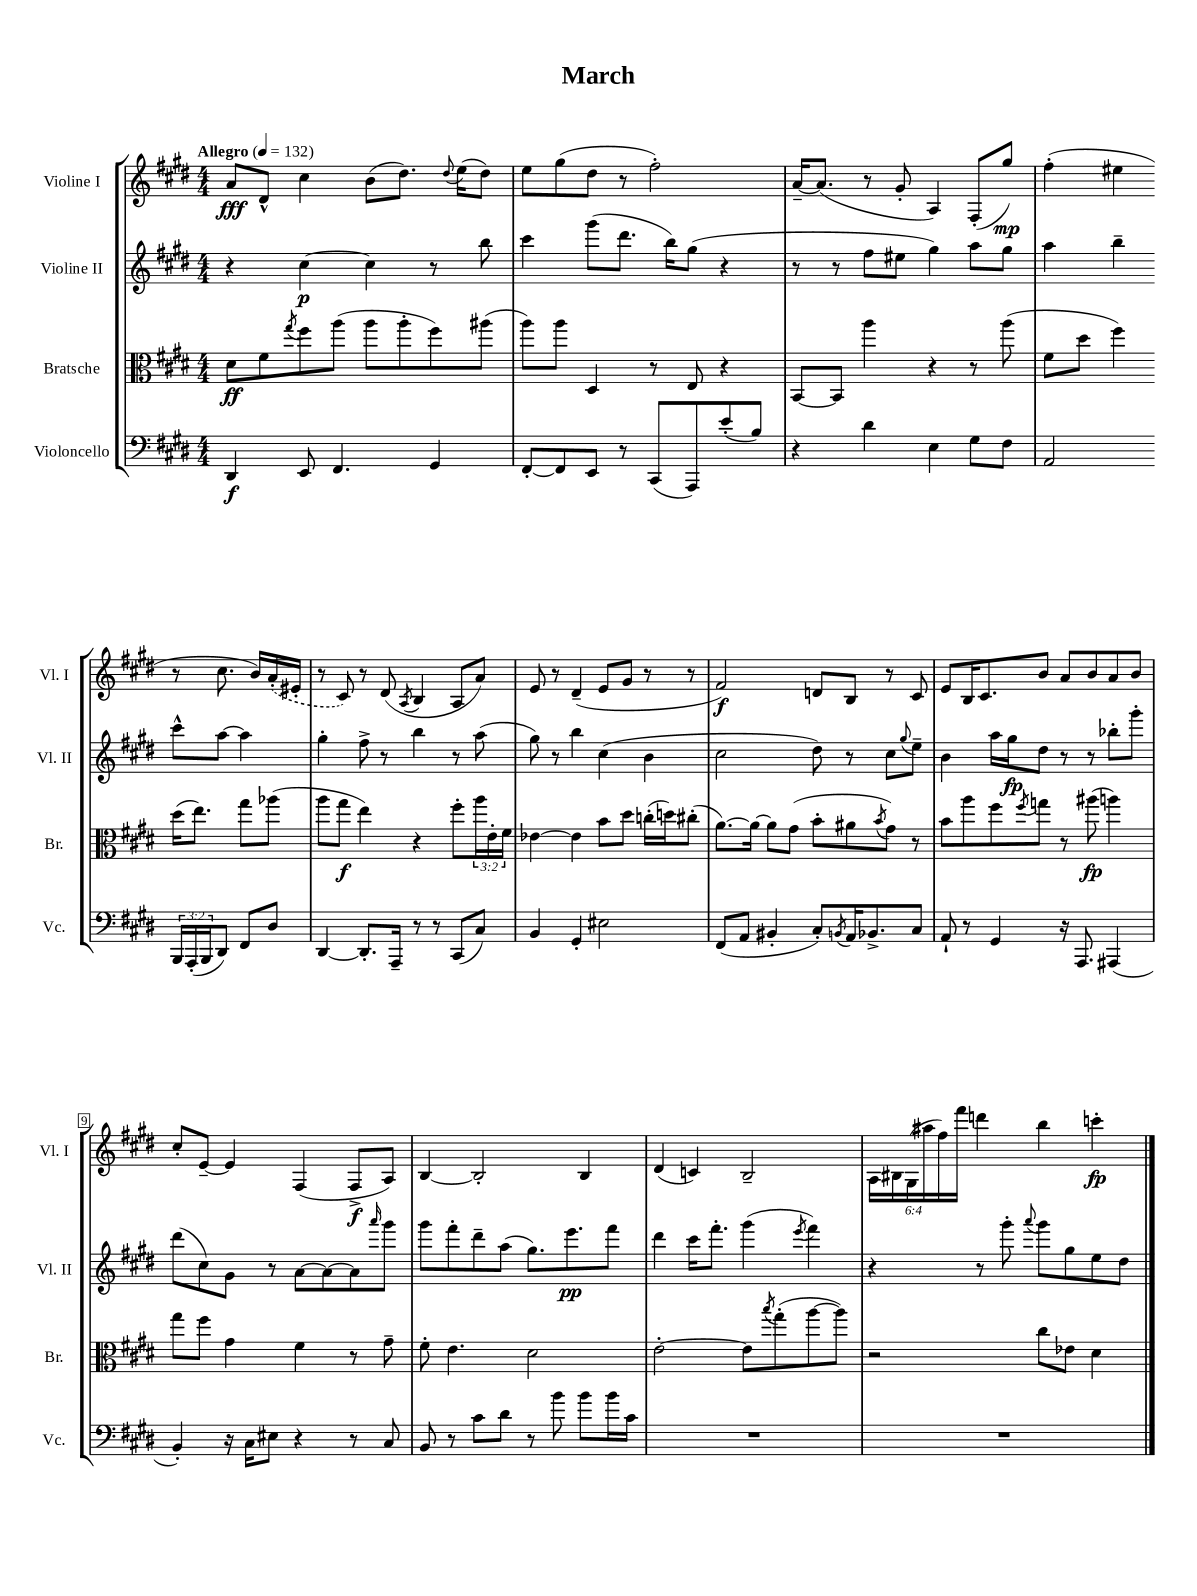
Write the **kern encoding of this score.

**kern	**kern	**kern	**kern
*staff4	*staff3	*staff2	*staff1
*clefF4	*clefC3	*clefG2	*clefG2
*k[f#c#g#d#]	*k[f#c#g#d#]	*k[f#c#g#d#]	*k[f#c#g#d#]
*M4/4	*M4/4	*M4/4	*M4/4
*MM132	*MM132	*MM132	*MM132
4DD#/	8d#\L	4r	8a/L
.	8f#\	.	8d#^^/J
.	8qgg#/	.	.
8EE/	8ff#\	[4cc#\	4cc#\
4.FF#/	(8aa\J	.	.
.	8aa\L	4cc#\]	(8b\L
.	8aa'\	.	8.dd#\J)
4GG#/	8ff#\)	8r	.
.	.	.	8qqdd#/
.	.	.	(16ee\LK
.	(8aa#\J	8bb\	8dd#\J)
=	=	=	=
[8FF#'/L	8aa\L)	4ccc#\	8ee\L
8FF#/]	8aa\J	.	(8gg#\
8EE/J	4D#/	(8ggg#\L	8dd#\J
8r	.	8.ddd#\J	8r
(8CC#/L	8r	.	2ff#'\)
.	.	16bb\LK)	.
8AAA/)	8E/	(8gg#\J	.
(8e'/	4r	4r	.
8B/J)	.	.	.
=	=	=	=
4r	[8BB/L	8r	[16a~/LK
.	.	.	(8.a/]J
.	8BB/]J	8r	.
4d#\	4aa\	8ff#\L	8r
.	.	8ee#\J	8g#'/
4E\	4r	4gg#\)	4A/)
8G#\L	8r	8aa\L	(8F#'/L
8F#\J	(8aa\	8gg#\J	8gg#/J)
=	=	=	=
2AA/	8f#\L	4aa\	(4ff#'\
.	8dd#\J	.	.
.	4ff#\)	4bb~\	4ee#\
24BBB/LL	(16dd#\LK	8ccc#^^\L	8r
(24AAA'/	.	.	.
.	8.ee\J)	.	.
24BBB/J	.	.	.
8DD#/J)	.	[8aa\J	8.cc#\
8FF#/L	8gg#\L	4aa\]	.
.	.	.	16b/LL)
8D#/J	(8aa-\J	.	(16a'/
.	.	.	16e#'/JJ
=	=	=	=
[4DD#/	8aa\L	4gg#'\	8r
.	8gg#\J	.	8c#/)
8.DD#'/]L	4ee\)	8ff#^\	8r
.	.	8r	(8d#/
16AAA~/Jk	.	.	.
.	.	.	8qA/
8r	4r	4bb\	4B/
8r	.	.	.
(8CC#/L	8ff#'\L	8r	8A/L
8C#/J)	24aa\L	(8aa\	8a/J)
.	24e'\	.	.
.	24f#\JJ	.	.
=	=	=	=
4BB/	[4e-\	8gg#\)	8e/
.	.	8r	8r
4GG#'/	4e-\]	4bb\	(4d#~/
2E#\	8b\L	(4cc#\	8e/L
.	8dd#\J	.	8g#/J
.	(16cc'\LL	4b\	8r
.	16dd\J)	.	.
.	(8cc#'\J	.	8r
=	=	=	=
(8FF#/L	[8.a\L)	2cc#\	2f#/)
8AA/J	.	.	.
.	16a\_Jk	.	.
4BB#'/	8a\]L	.	.
.	(8g#\J	.	.
8C#'/L)	8b'\L	8dd#\)	8d/L
8qBB/	.	.	.
16AA/K	8a#\	8r	8B/J
8.BB-^/	.	.	.
.	8qb/	.	.
.	8g#\J)	8cc#\L	8r
.	.	8qqgg#/	.
8C#/J	8r	8ee~\J	8c#/
=	=	=	=
8AA`/	8b\L	4b\	8e/L
8r	8aa\	.	16B/K
.	.	.	8.c#/
4GG#/	8ff#\	16aa\LL	.
.	.	16gg#\J	.
.	8qff#/	.	.
.	8gg\J	8dd#\J	8b/J
16r	8r	8r	8a/L
8.AAA/	.	.	.
.	(8aa#\	8r	8b/
(4AAA#/	4aa\)	8bb-'\L	8a/
.	.	8ggg#'\J	8b/J
=	=	=	=
4BB'/)	8gg#\L	(8ddd#\L	8cc#'/L
.	8ff#\J	8cc#\)	[8e~/J
16r	4g#\	8g#\J	4e/]
16C#\LK	.	.	.
8E#\J	.	8r	.
4r	4f#\	[8a\L	(4F#/
.	.	8a\_	.
8r	8r	8a\]	8F#^/L
.	.	16qqaaa/	.
8C#/	8g#~\	8ggg#\J	8A/J)
=	=	=	=
8BB/	8f#'\	8ggg#\L	[4B/
8r	4.e\	8fff#'\	.
8c#\L	.	8ddd#~\	2B'/]
8d#\J	.	(8aa\J	.
8r	2d#\	8.gg#\L)	.
8b\	.	.	.
.	.	8.eee\	.
8b\L	.	.	4B/
16b\L	.	8fff#\J	.
16c#\JJ	.	.	.
=	=	=	=
1r	[2e'\	4ddd#\	(4d#/
.	.	16ccc#\LK	4c/)
.	.	8.fff#'\J	.
.	8e\]L	(4ggg#\	2B~/
.	8qbb/	.	.
.	(8gg#'\	.	.
.	.	8qeee/	.
.	[8aa\	4fff#\)	.
.	8aa\]J)	.	.
=	=	=	=
1r	2r	4r	24A\LL
.	.	.	24B#\
.	.	.	(24G#\
.	.	.	24aa#\
.	.	.	24ff#\)
.	.	.	24fff#\JJ
.	.	8r	4ddd\
.	.	8ggg#'\	.
.	.	8qqaaa/	.
.	8cc#\L	8ggg#\L	4bb\
.	8e-\J	8gg#\	.
.	4d#\	8ee\	4ccc'\
.	.	8dd#\J	.
==	==	==	==
*-	*-	*-	*-
